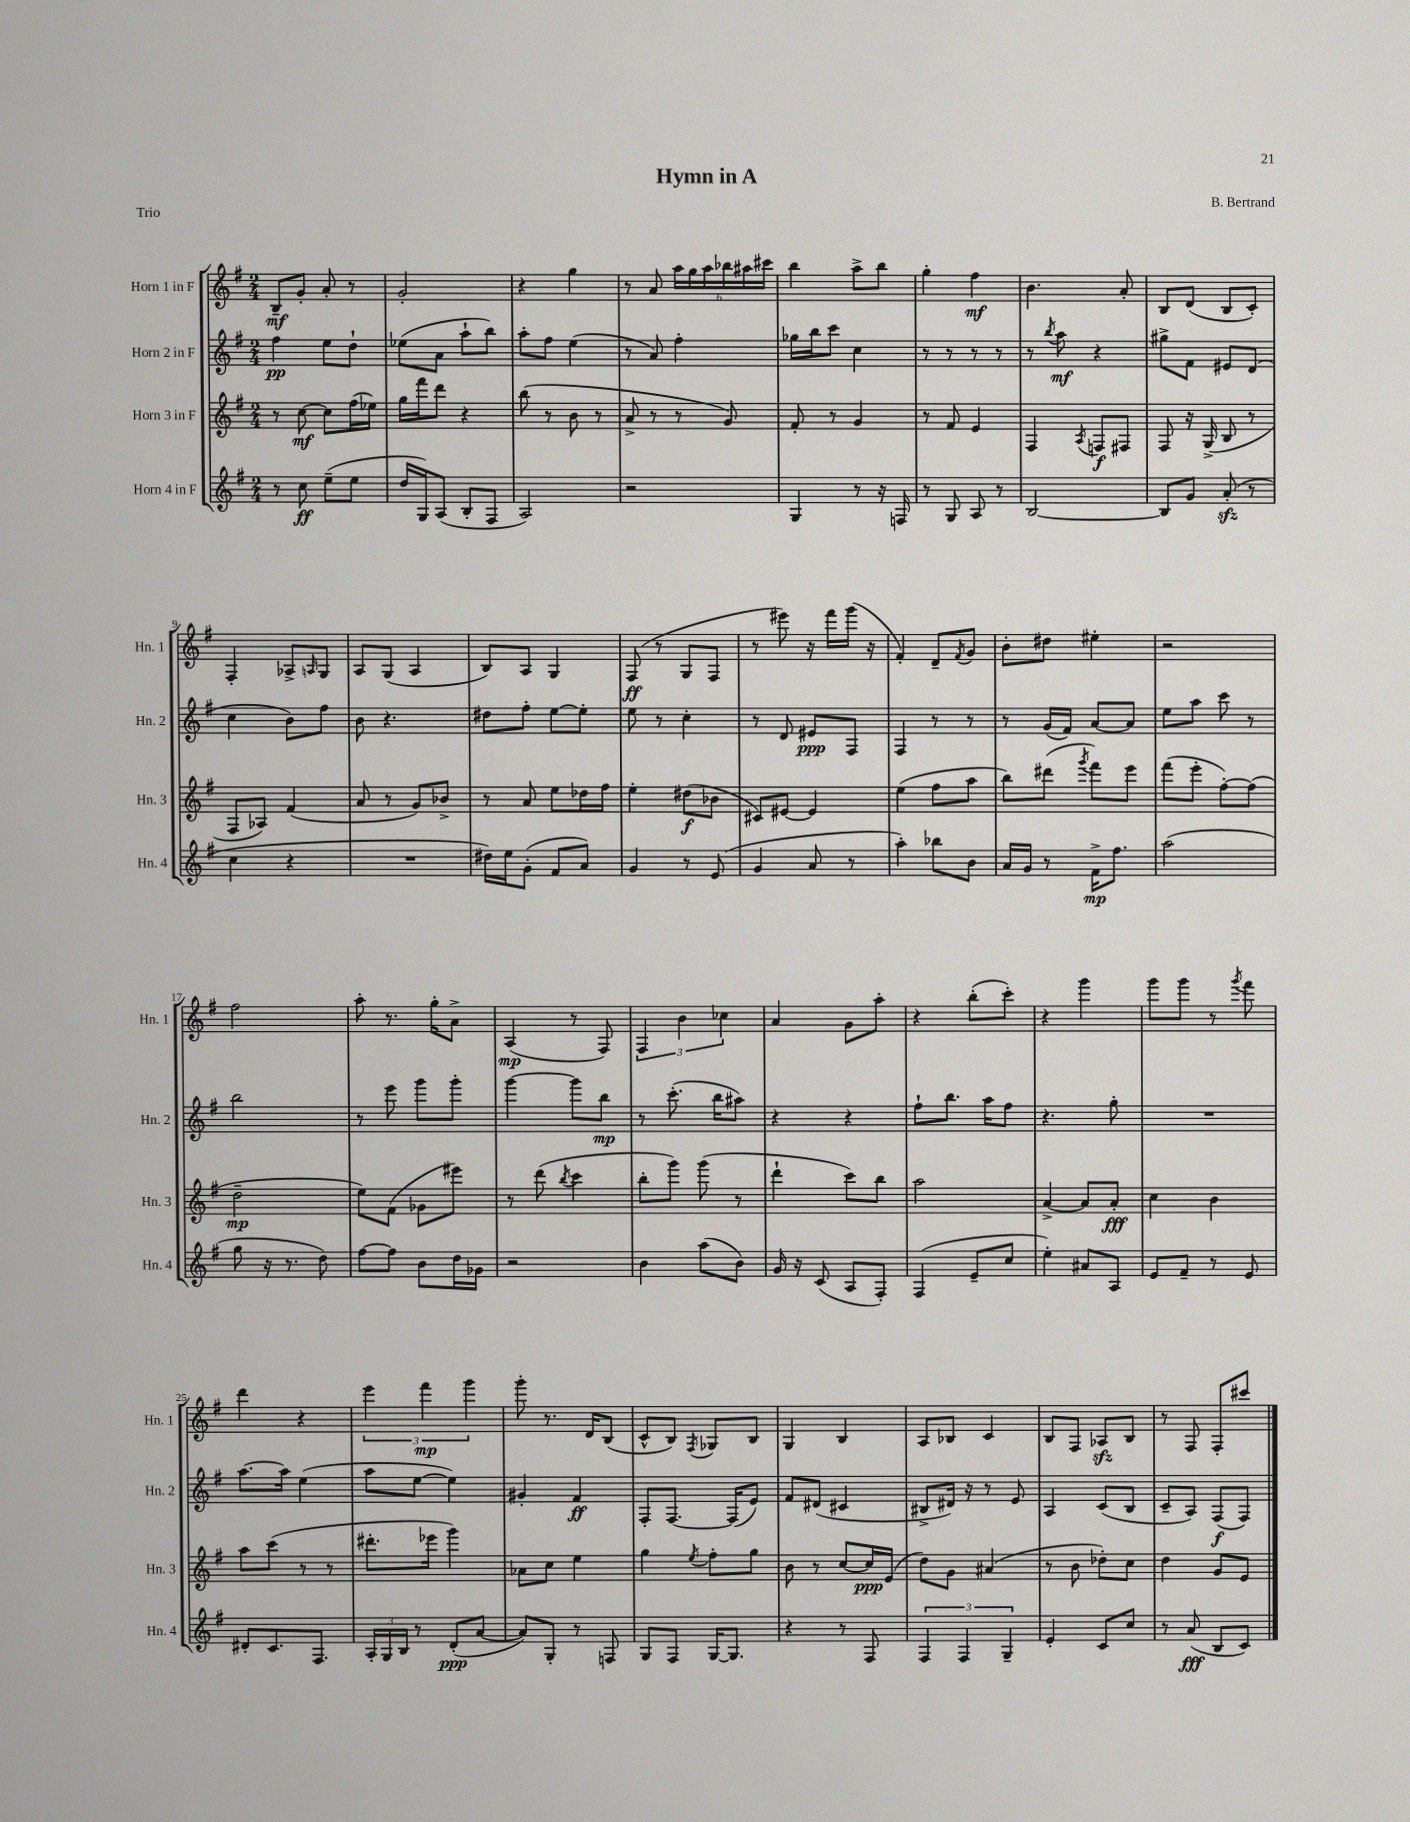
\header { title = "Hymn in A" composer = "B. Bertrand" piece = "Trio" }
<<
\new StaffGroup <<
\new Staff = "s0" \with { instrumentName = "Horn 1 in F" shortInstrumentName = "Hn. 1" } {
    \clef treble \key g \major \numericTimeSignature \time 2/4
    b8--\mf g'8-. a'8-. r8 |
    g'2-. |
    r4 g''4 |
    r8 a'8 \tuplet 6/4 { a''16 g''16 a''16 bes''16 ais''16 cis'''16 } |
    b''4 a''8-> b''8 |
    g''4-. fis''4\mf |
    b'4. a'8-. |
    b8 d'8( b8 c'8-.) |
    fis4-. aes8-> \grace { a16 } g8 |
    a8 g8( a4 |
    b8) a8 g4 |
    fis8\ff( r8 g8 fis8 |
    r8 eis'''8) r16 fis'''16 g'''16( r16 |
    fis'4-.) d'8-- \acciaccatura { fis'8 } g'8 |
    b'8-. dis''8 eis''4-. |
    r2 |
    fis''2 |
    a''8-. r8. g''16-. a'8-> |
    a4\mp( r8 fis8) |
    \tuplet 3/2 { fis4 b'4 ces''4 } |
    a'4 g'8 a''8-. |
    r4 b''8-.( c'''8-.) |
    r4 g'''4 |
    g'''8 g'''8 r8 \acciaccatura { g'''8 } fis'''8 |
    d'''4 r4 |
    \tuplet 3/2 { e'''4 fis'''4\mp g'''4 } |
    g'''8-. r8. d'16 b8( |
    c'8-^ b8) \acciaccatura { fis8 } ges8 b8 |
    g4 b4 |
    a8 bes8 c'4 |
    b8 fis8 aes8\sfz b8 |
    r8 fis8 fis8-. cis'''8 \bar "|." |
}
\new Staff = "s1" \with { instrumentName = "Horn 2 in F" shortInstrumentName = "Hn. 2" } {
    \clef treble \key g \major \numericTimeSignature \time 2/4
    fis''4\pp e''8 d''8-! |
    ees''8( a'8 a''8-! b''8) |
    a''8-. fis''8 e''4( |
    r8 a'8) fis''4-. |
    ges''16 b''16 c'''8 c''4 |
    r8 r8 r8 r8 |
    r8 \acciaccatura { b''8 } a''8\mf r4 |
    gis''8-> fis'8 eis'8 d'8( |
    c''4 b'8) fis''8 |
    b'8 r4. |
    dis''8 fis''8-. e''8~ e''8-. |
    e''8 r8 c''4-. |
    r8 d'8 eis'8\ppp fis8 |
    fis4 r8 r8 |
    r8 g'16( fis'16) a'8~ a'8 |
    e''8 a''8 c'''8 r8 |
    b''2 |
    r8 e'''8 g'''8 g'''8-. |
    g'''4~ g'''8 b''8\mp |
    r8 c'''8.-.( b''16 ais''8) |
    r4 r4 |
    fis''8-! b''8. a''16 fis''8 |
    r4. g''8-. |
    R2 |
    a''8.~ a''16 e''4( |
    a''8 e''8~ e''4) |
    gis'4-. fis'4\ff |
    fis8-. fis8.~ fis16( e'8) |
    fis'8 dis'8( cis'4 |
    bis8-> dis'16) r16 r8 e'8 |
    a4 c'8( b8 |
    c'8-- a8) fis8\f( fis8) \bar "|." |
}
\new Staff = "s2" \with { instrumentName = "Horn 3 in F" shortInstrumentName = "Hn. 3" } {
    \clef treble \key g \major \numericTimeSignature \time 2/4
    r8 c''8~\mf c''8 fis''16( ees''16) |
    g''16 fis'''16 d'''8 r4 |
    b''8( r8 b'8 r8 |
    a'8-> r8 r8 g'8) |
    fis'8-. r8 g'4 |
    r8 fis'8 e'4 |
    fis4 \acciaccatura { a8 } f8\f fis8 |
    fis8 r16 g16->( b8 r8 |
    fis8 aes8) fis'4( |
    a'8 r8 g'8) bes'8-> |
    r8 a'8 e''8 des''16 fis''16 |
    e''4-. dis''8\f( bes'8 |
    cis'8) eis'8~ eis'4 |
    e''4( fis''8 a''8 |
    b''8) dis'''8( \acciaccatura { g'''8 } fis'''8) e'''8 |
    fis'''8( e'''8-. fis''8~-.) fis''8( |
    d''2--\mp |
    e''8) fis'8( ges'8 eis'''8) |
    r8 d'''8( \acciaccatura { b''8 } c'''4 |
    b''8-. g'''8) g'''8( r8 |
    d'''4-! c'''8) b''8 |
    a''2 |
    a'4~-> a'8 a'8-.\fff |
    c''4 b'4 |
    a''8 c'''8( r8 r8 |
    dis'''8.-. ees'''16 g'''4) |
    aes'8 c''8 e''4 |
    g''4 \acciaccatura { e''8 } fis''8-. g''8 |
    b'8 r8 c''8~ c''16\ppp e'16( |
    d''8) g'8 ais'4( |
    r8 b'8 des''8-.) c''8 |
    d''4 g'8 e'8 \bar "|." |
}
\new Staff = "s3" \with { instrumentName = "Horn 4 in F" shortInstrumentName = "Hn. 4" } {
    \clef treble \key g \major \numericTimeSignature \time 2/4
    r8 c''8\ff e''8--( e''8 |
    d''16 g16) a8( b8-. fis8 |
    a2) |
    r2 |
    g4 r8 r16 f16 |
    r8 g8 a8 r8 |
    b2~ |
    b8 g'8 a'8-.\sfz( r8 |
    c''4 r4 |
    R2 |
    dis''16) e''16 g'8-.( fis'8 a'8) |
    g'4 r8 e'8( |
    g'4 a'8 r8 |
    a''4-.) bes''8 b'8 |
    a'16 g'16 r8 fis'16->\mp fis''8. |
    a''2( |
    g''8 r16 r8. d''8) |
    fis''8~ fis''8 b'8 d''16 ges'16 |
    r2 |
    b'4 a''8( b'8) |
    g'16 r16 c'8( a8 fis8-.) |
    fis4( e'8-- c''8 |
    e''4-.) ais'8 a8 |
    e'8 fis'8-- r8 e'8 |
    dis'8-. c'8. fis8. |
    \tuplet 3/2 { a16-. g16 b16 } r8 d'8-.\ppp( a'8~ |
    a'8) g8-. r8 f8 |
    g8 fis8 g16~ g8. |
    r4 r8 fis8 |
    \tuplet 3/2 { fis4 fis4 g4-- } |
    e'4-. c'8 c''8 |
    r8 a'8\fff( b8 c'8) \bar "|." |
}
>>
>>
